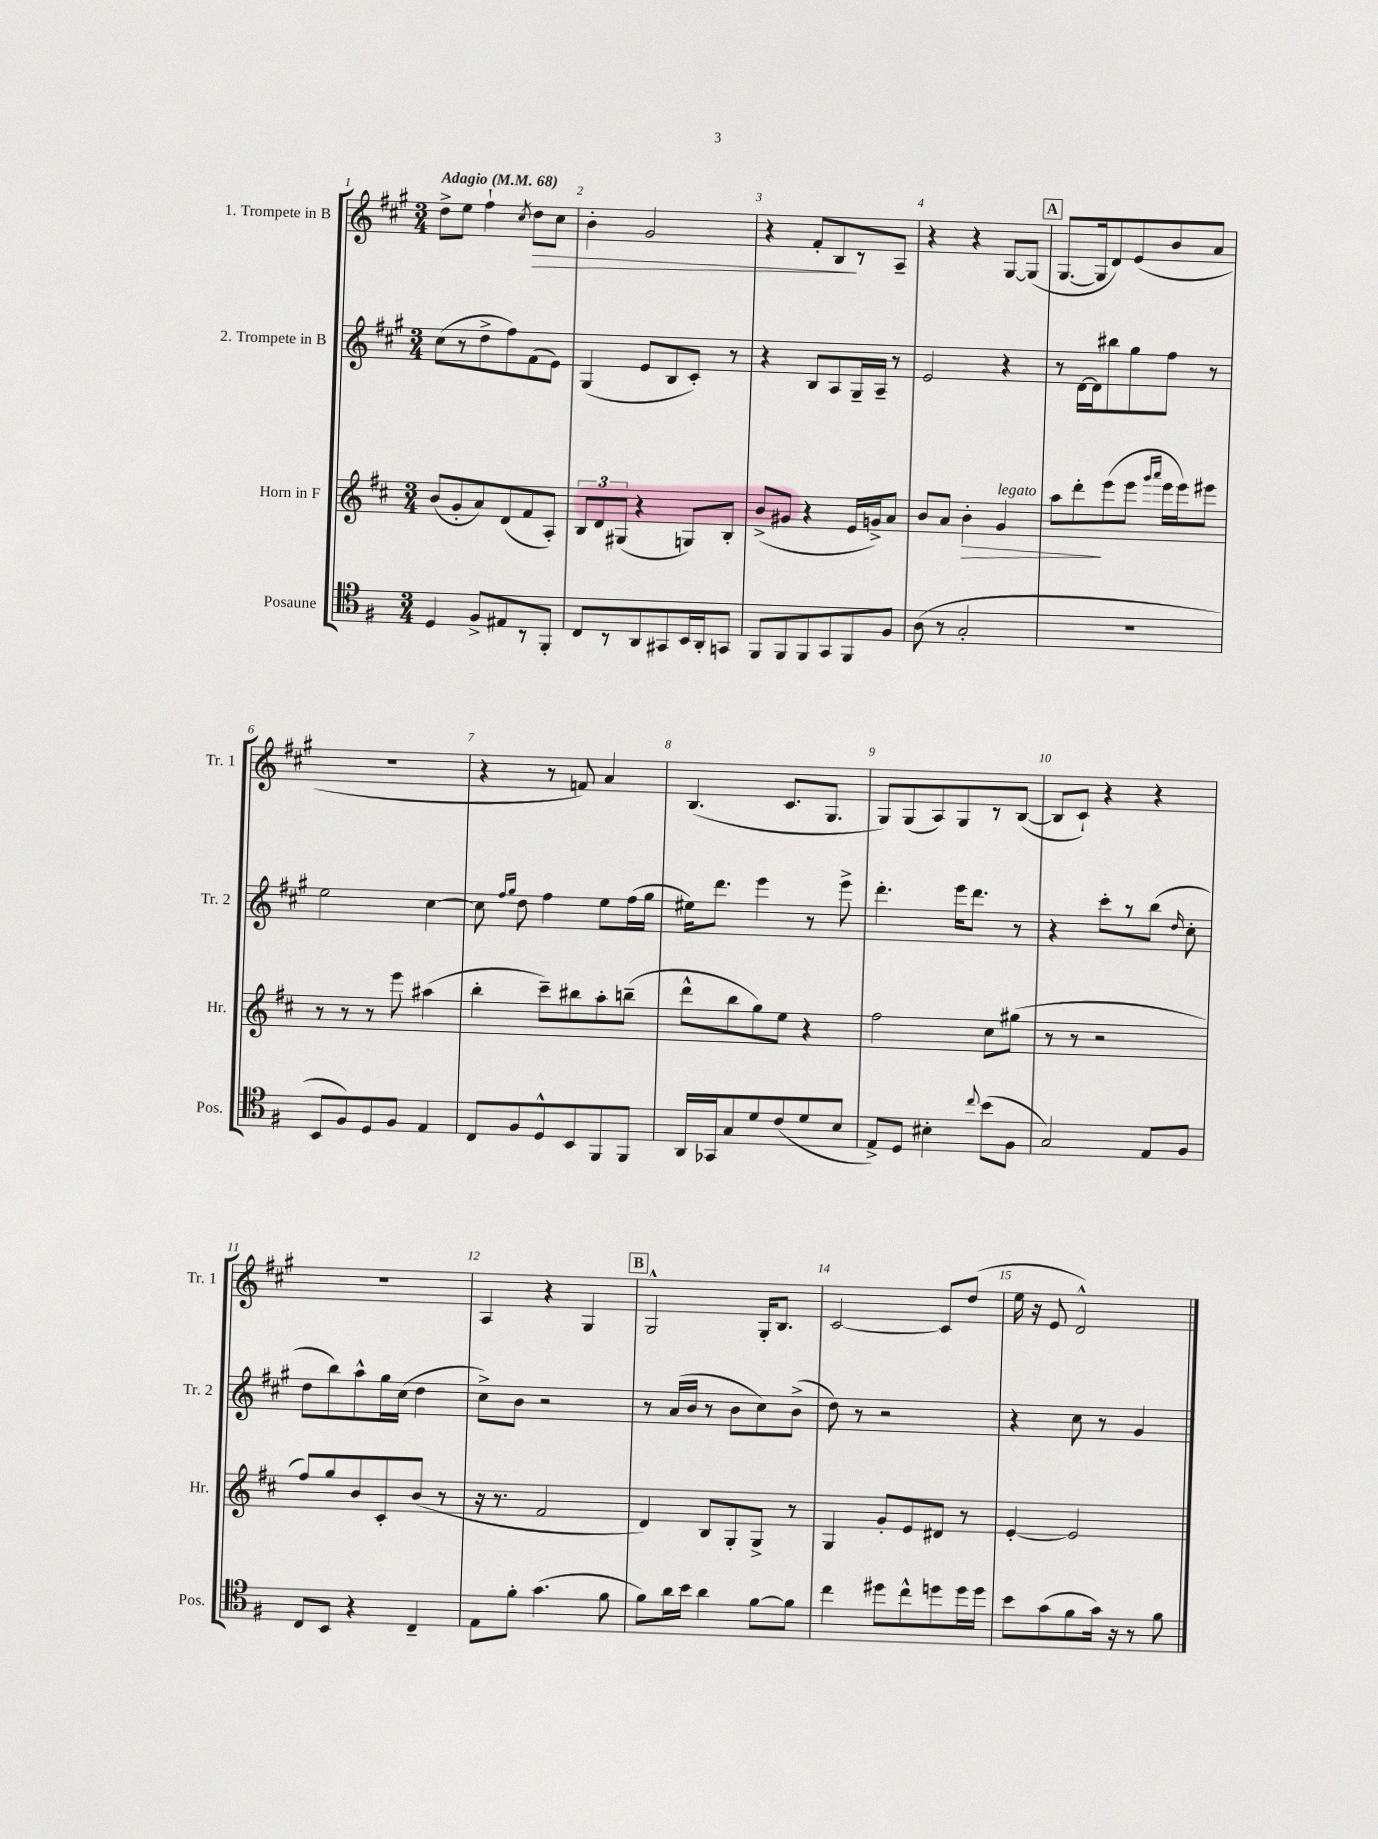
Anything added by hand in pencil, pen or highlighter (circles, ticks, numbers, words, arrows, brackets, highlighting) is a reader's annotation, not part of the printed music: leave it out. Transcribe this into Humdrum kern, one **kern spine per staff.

**kern	**kern	**dynam	**kern	**kern	**dynam
*part4	*part3	*part3	*part2	*part1	*part1
*staff4	*staff3	*staff3	*staff2	*staff1	*staff1
*I"Posaune	*I"Horn in F	*	*I"2. Trompete in B	*I"1. Trompete in B	*
*I'Pos.	*I'Hr.	*	*I'Tr. 2	*I'Tr. 1	*
*clefC4	*clefG2	*	*clefG2	*clefG2	*
*k[f#]	*k[f#c#]	*	*k[f#c#g#]	*k[f#c#g#]	*
*M3/4	*M3/4	*	*M3/4	*M3/4	*
*MM68	*MM68	*	*MM68	*MM68	*
=1	=1	=1	=1	=1	=1
!	!	!	!	!LO:TX:a:B:t=Adagio	!
4D/	(8b/L	.	(8cc#\L	8dd^\L	.
.	8g'/	.	8r	8ee\J	.
8F#^/L	8a/)	.	8dd^\	4ff#`\	.
8E#X/	(8d/	.	8ff#\)	.	.
.	.	.	.	8qcc#/	.
!	!	!	!	!	!LO:HP:b
8r	8f#/	.	(8f#\	8dd\L	>
8FF#'/J	8A'/J)	.	8e\J)	8cc#\J	.
=2	=2	=2	=2	=2	=2
8C/L	12B/L	.	(4G#/	4b'\	.
.	12d/	.	.	.	.
8r	.	.	.	.	.
.	(12G#X/J	.	.	.	.
8AA/	4r	.	8e/L	2g#/	.
8GG#X/	.	.	8B/	.	.
16BB/L	8Gn/L)	.	8c#'/J)	.	.
16AA'/J	.	.	.	.	.
8GGn/J	8B'/J	.	8r	.	.
=3	=3	=3	=3	=3	=3
8FF#/L	(8b^/L	.	4r	4r	.
8FF#/	8g#X/J	.	.	.	.
8FF#/	4r	.	8B/L	8f#'/L	.
8GG/	.	.	8A/	8B/	.
8FF#/	16e/LL	.	16G#~/L	8r	]
.	16gn^/J)	.	16A~/JJ	.	.
8F#/J	8a/J	.	8r	8A~/J	.
=4	=4	=4	=4	=4	=4
(8A\	8b/L	.	2e/	4r	.
8r	8a/J	.	.	.	.
!	!	!LO:HP:b	!	!	!
2G'/	4b'\	>	.	4r	.
!	!LO:TX:a:i:t=legato	!	!	!	!
.	4g/	.	4r	[8G#/L	.
.	.	.	.	(8G#/J]	.
!!LO:REH:place=s1:t=A
=5	=5	=5	=5	=5	=5
2.r	8aa\L	.	8r	[8.G#/L	.
.	8ddd'\	.	[16d\LL	.	.
.	.	.	16d\J]	16G#/k]	.
.	(8eee\	]	8bb#X\	8d/)	.
.	8eee\J	.	8gg#\	(8e/	.
.	16qqggg/LL	.	.	.	.
.	16qqaaa/JJ	.	.	.	.
.	16eee\LL	.	8ff#\J	8b/	.
.	16eee\J)	.	.	.	.
.	8eee#X\J	.	8r	8a/J	.
!!LO:LB:g=z
=6	=6	=6	=6	=6	=6
8BB/L	8r	.	2ee\	2.r	.
8F#/)	8r	.	.	.	.
8D/	8r	.	.	.	.
8F#/J	8eee\	.	.	.	.
4E/	(4aa#X\	.	[4cc#\	.	.
=7	=7	=7	=7	=7	=7
8C/L	4bb'\	.	8cc#\]	4r	.
.	.	.	16qqff#/LL	.	.
.	.	.	16qqgg#/JJ	.	.
8F#/	.	.	8dd\	.	.
8D^^/	8ccc#~\L)	.	4ff#\	8r	.
8BB/	8bb#X\	.	.	8fn/)	.
8FF#/	8aa'\	.	8ee\L	4a/	.
8FF#/J	(8bbn~\J	.	(16ff#\L	.	.
.	.	.	16gg#\JJ	.	.
=8	=8	=8	=8	=8	=8
16AA/LL	8ddd^^\L	.	16ee#X\KL)	(4.B/	.
16GG-X/J	.	.	8.ddd\J	.	.
8G/	8bb\	.	.	.	.
8d/	8gg\)	.	4eee\	.	.
(8c/	8ee\J	.	.	8.c#/L	.
8d/	4r	.	8r	.	.
.	.	.	.	8.G#/J	.
8B/J	.	.	8eee^\	.	.
=9	=9	=9	=9	=9	=9
8E^/L)	2ff#\	.	4.ddd'\	8G#/L)	.
8D/J	.	.	.	(8G#/	.
4B#X'\	.	.	.	8A/)	.
.	.	.	16eee\KL	8G#/	.
.	.	.	8.ddd\J	.	.
8qqcc/	.	.	.	.	.
(8b\L	8cc#\L	.	.	8r	.
8F#\J	(8gg#X\J	.	8r	([8B/J	.
=10	=10	=10	=10	=10	=10
2G/)	8r	.	4r	8B/L]	.
.	8r	.	.	8c#`/J)	.
.	2r	.	8ccc#'\L	4r	.
.	.	.	8r	.	.
8E/L	.	.	(8bb\J	4r	.
.	.	.	16qqdd/	.	.
8F#/J	.	.	8cc#'\	.	.
!!LO:LB:g=z
=11	=11	=11	=11	=11	=11
8C/L	8ff#/L)	.	8dd\L	2.r	.
8BB/J	8gg/	.	8bb\)	.	.
4r	8b/	.	8aa^^\	.	.
.	8c#'/	.	16gg#\L	.	.
.	.	.	(16cc#\JJ	.	.
4C~/	(8b/J	.	4dd\	.	.
.	8r	.	.	.	.
=12	=12	=12	=12	=12	=12
8E\L	16r	.	8cc#^\L)	4A/	.
.	8.r	.	.	.	.
8f#'\J	.	.	8b\J	.	.
(4.g\	2f#/	.	2r	4r	.
.	.	.	.	4G#/	.
8f#\	.	.	.	.	.
!!LO:REH:place=s1:t=B
=13	=13	=13	=13	=13	=13
8f#\L)	4d/)	.	8r	2G#^^/	.
16a\L	.	.	(16a/LL	.	.
16b\JJ	.	.	16b/JJ	.	.
4a\	8B/L	.	8r	.	.
.	8G'/	.	8b\L	.	.
[8f#\L	8G^/J	.	8cc#\)	16G#'/KL	.
.	.	.	.	8.B/J	.
8f#\J]	8r	.	(8b^\J	.	.
=14	=14	=14	=14	=14	=14
4cc\	4G/	.	8dd\)	[2c#/	.
.	.	.	8r	.	.
8dd#X\L	8g'/L	.	2r	.	.
8cc^^\	8e/	.	.	.	.
8ddn\	8d#X/J	.	.	8c#/L]	.
16dd\L	8r	.	.	(8dd/J	.
16dd\JJ	.	.	.	.	.
=15	=15	=15	=15	=15	=15
8b\L	[4e'/	.	4r	16ee\	.
.	.	.	.	16r	.
(8g\	.	.	.	8e/	.
8f#\	2e/]	.	8cc#\	2d^^/)	.
16g\Jk)	.	.	8r	.	.
16r	.	.	.	.	.
8r	.	.	4g#/	.	.
8f#\	.	.	.	.	.
==	==	==	==	==	==
*-	*-	*-	*-	*-	*-
